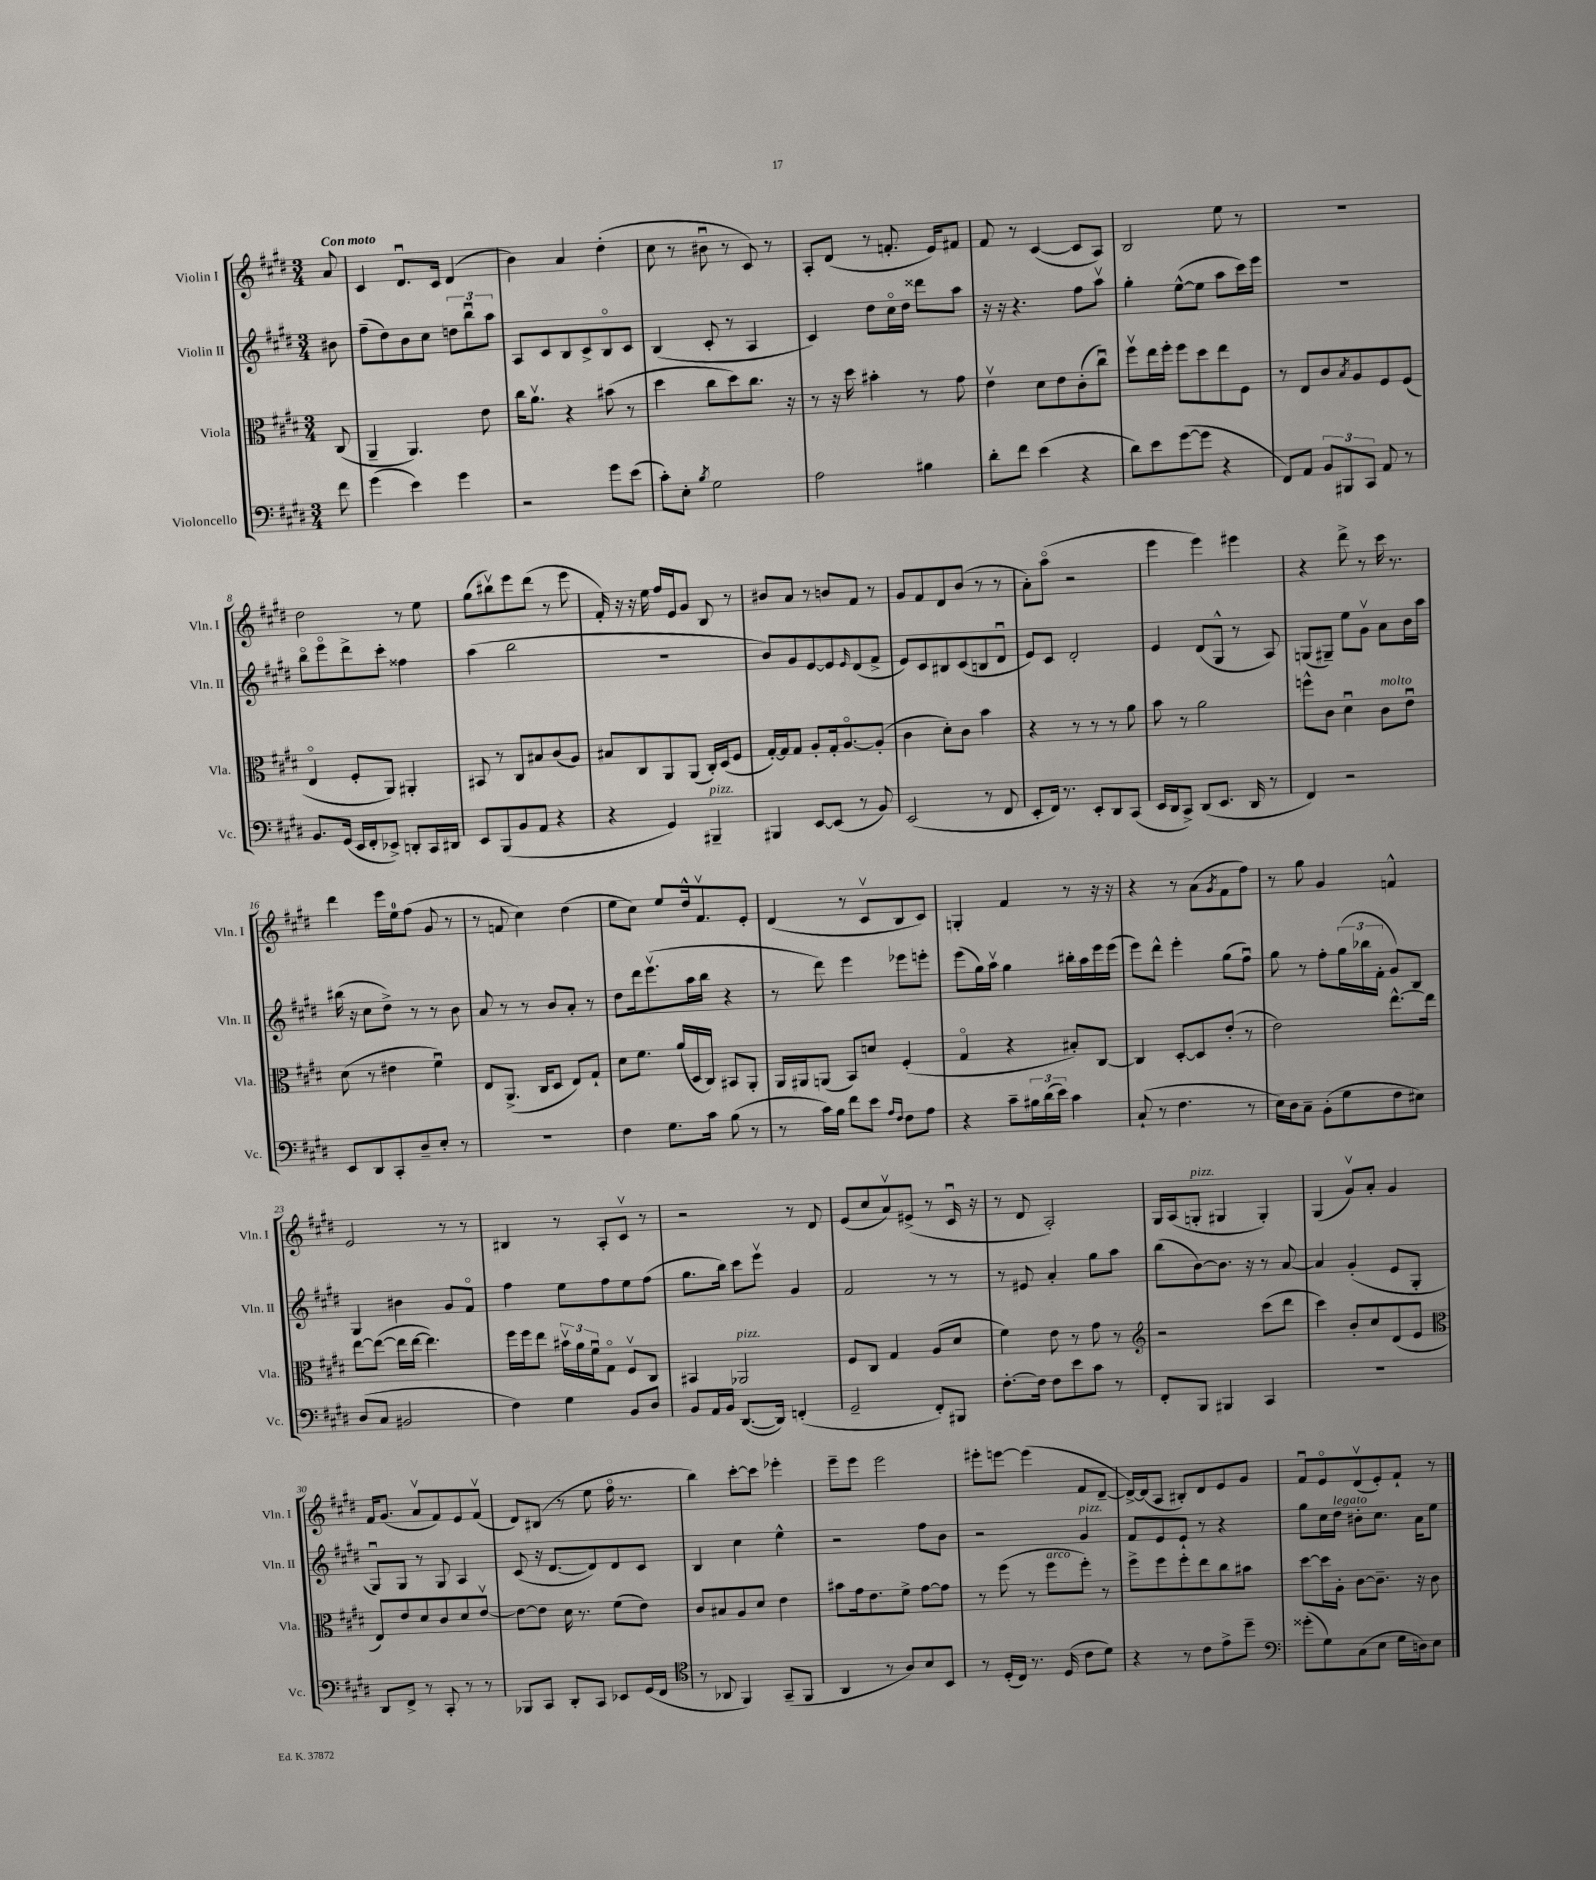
<<
\new StaffGroup <<
\new Staff = "s0" \with { instrumentName = "Violin I" shortInstrumentName = "Vln. I" } {
    \clef treble \key e \major \numericTimeSignature \time 3/4 \partial 8 \tempo "Con moto"
    a'8 |
    cis'4 dis'8.\downbow cis'16 dis'4( |
    b'4) a'4 dis''4-.( |
    cis''8 r8 bis'8\downbow r8 cis'8) r8 |
    a8-. dis'8( r8 f'8.-. e'16) fis'8 |
    fis'8 r8 cis'4~( cis'8 a8) |
    b2 e''8 r8 |
    R2. |
    dis''2 r8 e''8 |
    gis''8( bis''8\upbow) e'''8 dis'''8( r8 e'''8 |
    fis'16-.) r16 r16 e''16 fis''16 e'16 gis'8 b8 r8 |
    bis'8 a'8 r8 b'8 fis'8 r8 |
    gis'8 fis'8 dis'8 b'8( r8 r8 |
    a'8-.) a''8\flageolet( r2 |
    e'''4 e'''4) eis'''4 |
    r4 dis'''8-> r8 cis'''16 r8. |
    dis'''4 e'''16 e''16-0 fis''8( gis'8 r8 |
    r8 f'8 cis''4) dis''4( |
    e''8 cis''8) e''8 dis''16-^ fis'8.\upbow e'8-. |
    dis'4( r8 cis'8\upbow b8 cis'8) |
    g4-. fis'4 r8 r16 r16 |
    r4 r8 a'8( \acciaccatura { gis'8 } fis'8 fis''8) |
    r8 gis''8 gis'4 f'4-^ |
    e'2 r8 r8 |
    bis4 r8 a8-. cis'8\upbow r8 |
    r2 r8 dis'8 |
    e'8( cis''8 a'8\upbow) eis'8->( r8 cis'16\downbow r16 |
    r8 dis'8 a2-.) |
    gis16 a16( g8-.^\markup { \italic "pizz." } gis4 gis4-.) |
    gis4( gis'8\upbow) a'8-. gis'4 |
    fis'16 gis'8.( a'8\upbow fis'8) e'8 fis'8\upbow( |
    dis'8) bis8( r8 e''8 fis''16\flageolet r8. |
    b''4) cis'''8~-. cis'''8 ees'''4-. |
    e'''8-- e'''8 e'''2 |
    eis'''8-. e'''8~ e'''4( fis'8 dis'8~-- |
    dis'16~->) dis'16( a8 bis8-.) dis'8 e'8 gis'8 |
    fis'8\downbow e'8\flageolet dis'8\upbow( e'8-.) fis'8-! r8 \bar "|." |
}
\new Staff = "s1" \with { instrumentName = "Violin II" shortInstrumentName = "Vln. II" } {
    \clef treble \key e \major \numericTimeSignature \time 3/4 \partial 8
    bis'8 |
    fis''8--( dis''8) b'8 cis''8 \tuplet 3/2 { d''8 b''8\downbow a''8 } |
    a8 cis'8 b8 cis'8-> b8\flageolet cis'8 |
    b4( cis'8-. r8 a4 |
    cis'4) dis''8 cis''16\flageolet dis''16 disis'''8 a''8 |
    r16 r16 r4. fis''8 a''8\upbow |
    gis''4-. e''8~-^( e''8 a''8 cis'''16) e'''16 |
    R2. |
    b''8\flageolet e'''8\flageolet dis'''8-> cis'''8-. fisis''4 |
    a''4( b''2 |
    R2. |
    b'8) gis'8 e'8~ e'8 \grace { e'16 } dis'8( fis'8-> |
    e'8) cis'8 bis8 cis'8( b8 dis'8\downbow |
    e'8) cis'8 dis'2-. |
    e'4 dis'8( gis8-^ r8 a8) |
    g8( gis8--) e''8 gis'8\upbow a'8 b'16 a''16 |
    bis''16( r16 cis''8 dis''8->) r8 r8 b'8 |
    a'8 r8 r8 b'8 a'8-. r8 |
    dis''8 dis'''16 e'''8.\upbow( a''16 b''16 r4 |
    r8 dis'''8) e'''4 ees'''8 e'''8-. |
    e'''8( gis''16) a''16\upbow gis''4 bis''16-. a''16 e'''16 e'''16( |
    e'''8) dis'''8-^ e'''4-. gis''8( fis''8\downbow) |
    gis''8 r8 fis''8-. \tuplet 3/2 { gis''16( bes''16 fis'16-. } gis'8) b8 |
    gis4 bis'4 gis'8 fis'8\flageolet |
    fis''4 e''8 fis''8 e''8 fis''8( |
    gis''8. b''16) cis'''8 e'''8\upbow gis'4 |
    fis'2 r8 r8 |
    r8 eis'8 a'4-. gis''8 a''8 |
    b''8( b'8~) b'8. r16 r8 a'8~ |
    a'4 gis'4-.( e'8 gis8-. |
    gis8\downbow) gis8 r8 gis8 a4 |
    cis'8( r16 dis'8.~ dis'8) dis'8 cis'8 |
    b4 cis''4 e''4-^ |
    r2 fis''8 b'8 |
    r2 gis'4^\markup { \italic "pizz." } |
    fis'8 e'8 e'8-! r8 r4 |
    gis''8 cis''16 dis''16^\markup { \italic "legato" } bis'8-. cis''8. a'16 e''8 \bar "|." |
}
\new Staff = "s2" \with { instrumentName = "Viola" shortInstrumentName = "Vla." } {
    \clef alto \key e \major \numericTimeSignature \time 3/4 \partial 8
    cis8( |
    a,4-- a,4.) e'8 |
    cis''16 a'8.\upbow r4 bis'8( r8 |
    dis''4 cis''8 dis''8) cis''8. r16 |
    r8 r16 dis''16 bis'4-. r8 gis'8 |
    e'4\upbow dis'8 e'8 cis'8-.( cis''8\downbow) |
    fis''8\upbow e''16 fis''16-. fis''8 dis''8 e''8 fis8 |
    r8 e8 cis'8 \acciaccatura { b8 } a8 fis8 fis8( |
    e4\flageolet fis8-. a,8) ais,4-. |
    bis,8 r8 cis8 bis8 cis'8( a8) |
    bis8 cis8 a,8 a,8( cis16-.) dis16( fis8 |
    gis16~-.) gis16 gis8 a8-. gis16-. a8.~\flageolet a8-.( |
    cis'4 dis'8-.) cis'8 b'4 |
    r4 r8 r8 r8 a'8 |
    b'8 r8 a'2 |
    f''8-^ cis'8 dis'4\downbow cis'8^\markup { \italic "molto" } e'8\downbow |
    dis'8( r8 eis'4 fis'4\downbow) |
    e8 a,8.->( cis16 dis8 e8) gis8-! |
    dis'8 fis'8. a'16( dis16 cis16) bis,8 a,8-. |
    a,16 ais,16 a,8( b,8) d'8 fis4-.( |
    gis4\flageolet r4 bis8-.) cis8~ |
    cis4 dis8~-. dis8 e'8-.( r8 |
    e'2) e''8.~-^ e''16 |
    e''8~ e''8~( e''16 e''16~ e''4.) |
    fis''16 fis''16 e''8 \tuplet 3/2 { bis'16\upbow a'16 fis'16\downbow } gis8\flageolet fis8\upbow cis8 |
    bis,4 aes,2^\markup { \italic "pizz." } |
    fis8 cis8 gis4 a8( dis'8 |
    fis'4) e'8 r8 gis'8 r8 |
    \clef treble r2 cis'''8( dis'''8 |
    cis'''4) b'8-. cis''8 dis'8( e'8 |
    \clef alto e8) e'8 dis'8 cis'8 dis'8 e'8~\upbow |
    e'8~ e'8 dis'16 r8. fis'8( e'8) |
    cis'8 bis8 a8 dis'8 e'4 |
    bis'8 gis'16 e'8. fis'8-> gis'8~ gis'8 |
    r8 fis''8( r8 fis''8^\markup { \italic "arco" } fis''8-.) r8 |
    fis''8-> fis''8 fis''8-. e''8 cis''8 bis'8 |
    dis''8~ dis''16 a16-. cis'8~ cis'8.-- r16 cis'8 \bar "|." |
}
\new Staff = "s3" \with { instrumentName = "Violoncello" shortInstrumentName = "Vc." } {
    \clef bass \key e \major \numericTimeSignature \time 3/4 \partial 8
    fis'8 |
    gis'4( e'4) gis'4 |
    r2 gis'8 e'8( |
    cis'8-.) e8-. \acciaccatura { b8 } gis2 |
    a2 bis4 |
    dis'8-. fis'8 e'4( r4 |
    dis'8) e'8 gis'8~( gis'8 r4 |
    fis,8) a,8 \tuplet 3/2 { b,8 bis,,8 cis,8 } a,8 r8 |
    b,8. gis,16( e,16 fis,16-. ees,8->) d,8-. cis,16 dis,16 |
    e,8 b,,8( b,8 a,8 r4 |
    r4 gis,4) bis,,4--^\markup { \italic "pizz." } |
    bis,,4 e,8~ e,8( r8 b,8) |
    e,2( r8 fis,8 |
    e,8-. fis,16) r8. e,8-. dis,8 cis,8( |
    e,16 dis,16 cis,8->) dis,8( e,8. dis,16 r8 |
    fis,4) r2 |
    e,8 dis,8 cis,8-. dis8-- e8-. r8 |
    R2. |
    fis4 gis8. cis'16 b8( r8 |
    r8 cis'16) b16 fis'8 e'8 \grace { a16 fis16 } fis8 a8 |
    r4 cis'8-- \tuplet 3/2 { bis16 dis'16( e'16) } cis'4 |
    cis8-!( r8 fis4. r8 |
    e16) dis16 cis8-- b,8-.( gis8 fis8 eis8) |
    dis8( cis8 bis,2 |
    fis4) gis4 b,8 dis8 |
    b,8 a,16 b,16 dis,8.~( dis,16) f,4-.( |
    gis,2-- fis,8-.) bis,,8 |
    fis8.~-. fis16 fis8 e'8 cis'8 r8 |
    fis,8-. b,,8 bis,,4 cis,4 |
    R2. |
    dis,8 fis,8-> r8 cis,8-. r8 r8 |
    bes,,8 cis,8 dis,8-. cis,8 ees,8 gis,16( fis,16 |
    \clef tenor r8 aes,8 fis,4) gis,8--( fis,8 |
    a,4 r8 a8) b8 b,8 |
    r8 dis16-.( cis16) r8. dis16( cis'8 dis'8) |
    r4 r8 cis'8 e'8-> dis''8-- |
    \clef bass gisis'8-.( gis8) cis8( e8 gis16 d16) e8 \bar "|." |
}
>>
>>
